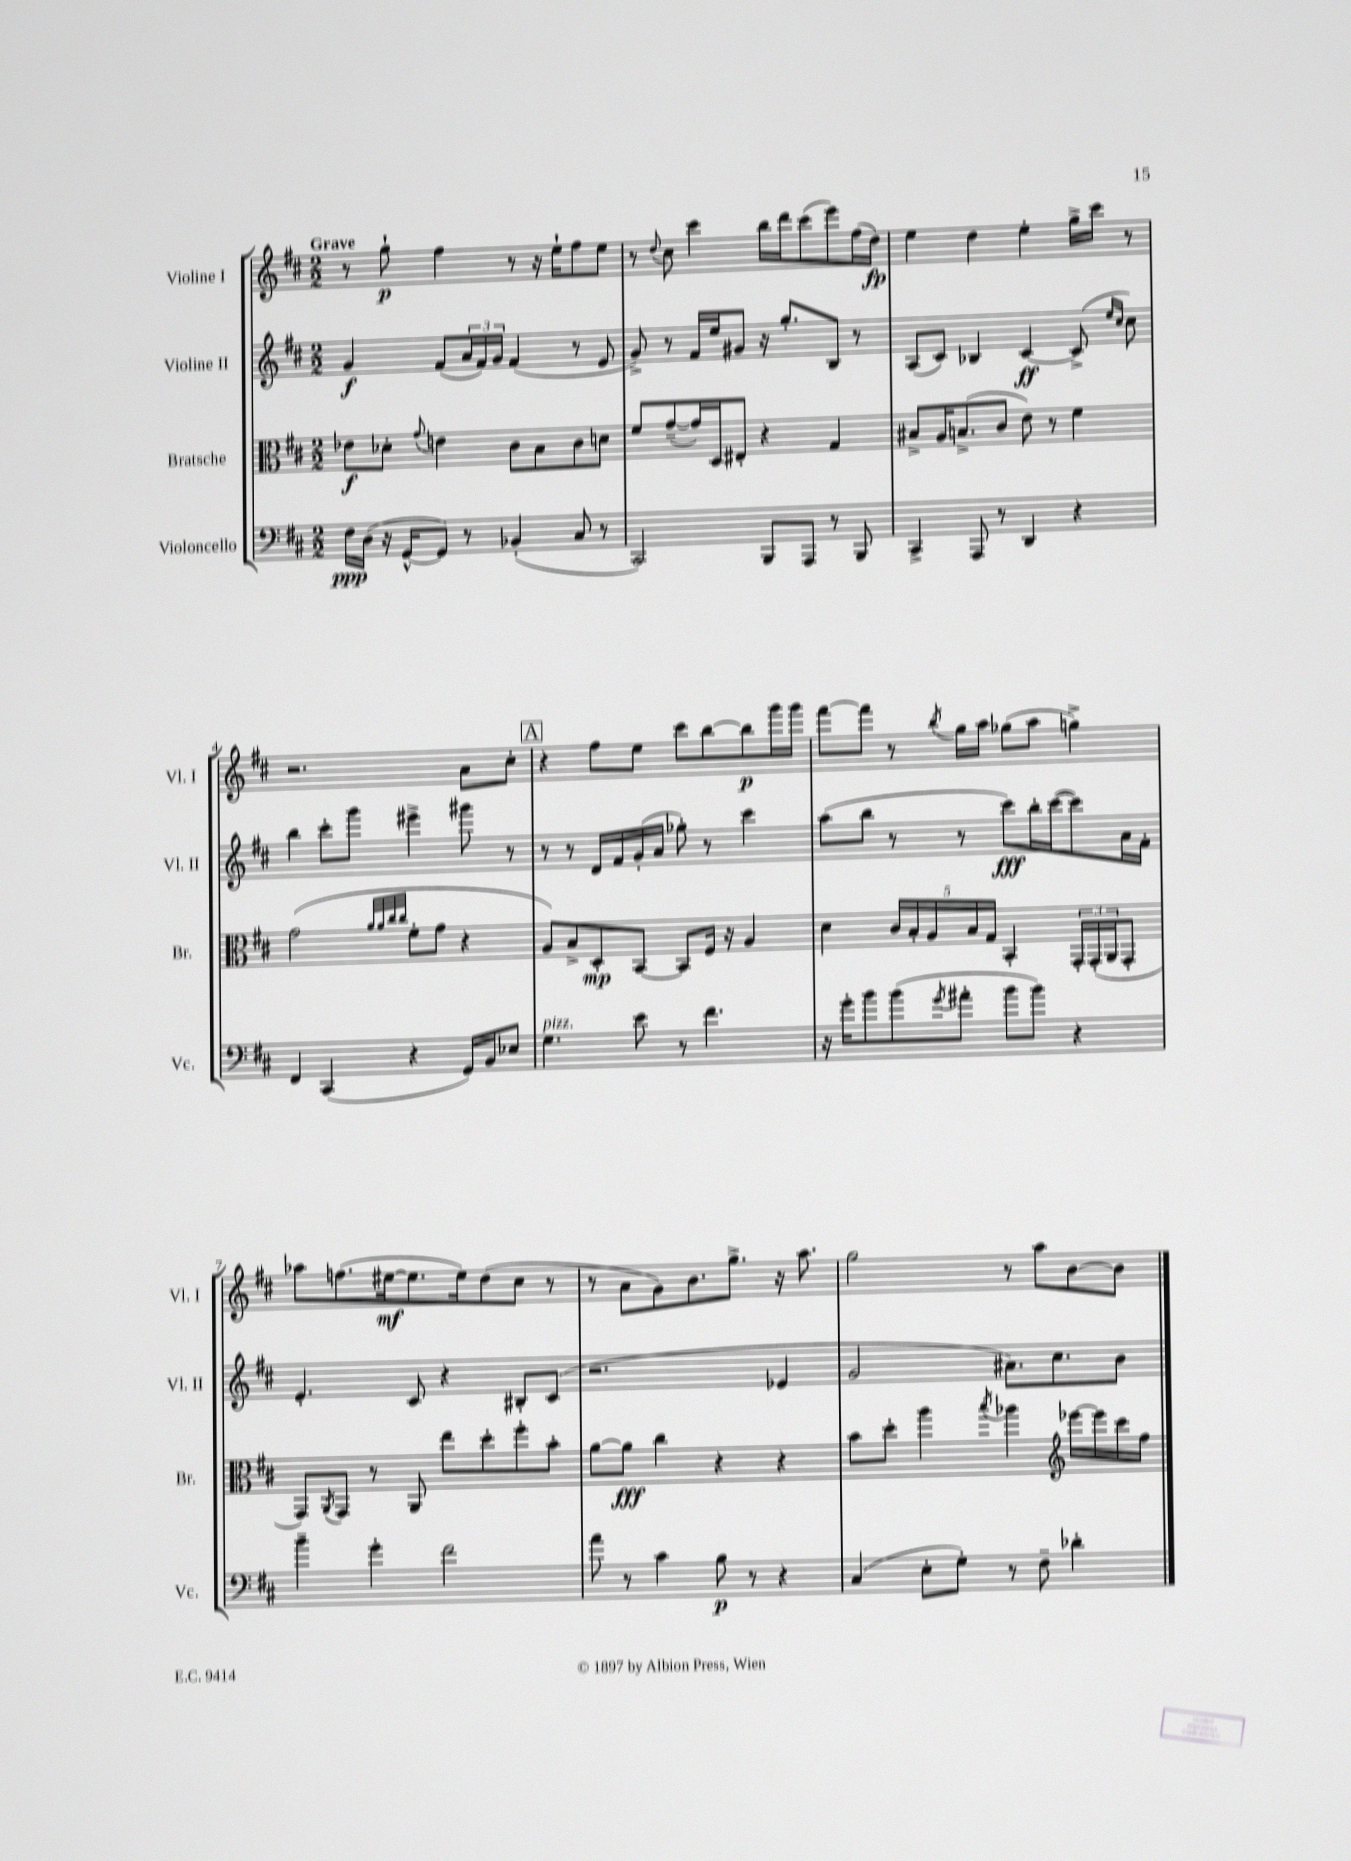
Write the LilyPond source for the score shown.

<<
\new StaffGroup <<
\new Staff = "s0" \with { instrumentName = "Violine I" shortInstrumentName = "Vl. I" } {
    \clef treble \key d \major \numericTimeSignature \time 2/2 \tempo "Grave"
    r8 g''8-!\p fis''4 r8 r16 e''16-! fis''8 e''8 |
    r8 \appoggiatura { d''8 } cis''8 cis'''4 b''16 d'''16 cis'''8( e'''8) fis''16( d''16\fp) |
    e''4 d''4 e''4-. g''16-> cis'''16 r8 |
    r2. a'8 cis''8-. |
    \mark \markup { \box "A" } r4 fis''8 e''8 cis'''8 b''8~ b''8\p g'''16 g'''16 |
    fis'''8~ fis'''8 r8 \acciaccatura { b''8 } g''16 a''16 ges''8( a''8 g''4->) |
    aes''8 f''8.( eis''16~\mf eis''8. eis''16) d''8( cis''8 r8 |
    r8 a'8 g'8) b'8. g''8.-> r16 a''8. |
    g''2 r8 a''8 b'8~ b'8 \bar "|." |
}
\new Staff = "s1" \with { instrumentName = "Violine II" shortInstrumentName = "Vl. II" } {
    \clef treble \key d \major \numericTimeSignature \time 2/2
    g'4\f fis'8( \tuplet 3/2 { a'16 fis'16) g'16 } fis'4( r8 e'8 |
    g'8->) r8 fis'16 e''16 gis'8 r16 g''8.-. b8 r8 |
    a8( cis'8) bes4 cis'4~\ff cis'8->( \grace { e''16 cis''16 } cis''8) |
    b''4 cis'''8-. g'''8 eis'''4-> gis'''8 r8 |
    \mark \markup { \box "A" } r8 r8 d'16 fis'16 g'16-.( a'16 ges''8-.) r8 cis'''4 |
    a''8( b''8 r8 r8 cis'''8\fff) b''16-. cis'''16~( cis'''8) a'16 fis'16-. |
    e'4.-. cis'8 r4 bis8-. cis'8( |
    r2. ees'4 |
    g'2 ais'8.) cis''8. b'8 \bar "|." |
}
\new Staff = "s2" \with { instrumentName = "Bratsche" shortInstrumentName = "Br." } {
    \clef alto \key d \major \numericTimeSignature \time 2/2
    ees'8\f des'8-. \appoggiatura { g'8 } e'4 cis'8 b8 cis'8 d'8 |
    fis'8 g'8~--( g'16) d16 eis8-. r4 g4 |
    bis8-> a16 b8.->( cis'8 e'8) r8 fis'4 |
    g'2( \grace { a'32 a'32 cis''32 cis''32 } fis'8-. g'8 r4 |
    \mark \markup { \box "A" } a8) b8-> d8-.\mp b,8~ b,8 fis16 r16 a4 |
    d'4 \tuplet 5/4 { cis'16 b16-. a16 b16 g16 } b,4-. \tuplet 3/2 { g,16-. g,16-.( a,16 } g,8-. |
    g,8) \acciaccatura { a,8 } g,8 r8 a,8 e''8 d''8-. fis''8-. b'8-. |
    a'8~ a'8\fff cis''4 r4 r4 |
    b'8 d''8-. a''4 \acciaccatura { b''8 } aes''4 \clef treble ees'''16~ ees'''16 cis'''16 fis''16 \bar "|." |
}
\new Staff = "s3" \with { instrumentName = "Violoncello" shortInstrumentName = "Vc." } {
    \clef bass \key d \major \numericTimeSignature \time 2/2
    fis16\ppp d16( r16 g,16~-^ g,8) r8 bes,4-.( cis8 r8 |
    cis,2) b,,8 a,,8 r8 b,,8 |
    cis,4-> a,,8 r8 d,4 r4 |
    fis,4 cis,4( r4 g,16) b,16 ees8 |
    \mark \markup { \box "A" } g4.^\markup { \italic "pizz." } e'8 r8 fis'4. |
    r16 g'16-. b'8 b'8( \acciaccatura { g'8 } ais'8-. b'8 b'8) r4 |
    b'4-- g'4-. fis'2 |
    a'8 r8 cis'4 b8\p r8 r4 |
    cis4( e8-. g8-.) r8 fis8-- des'4-. \bar "|." |
}
>>
>>
